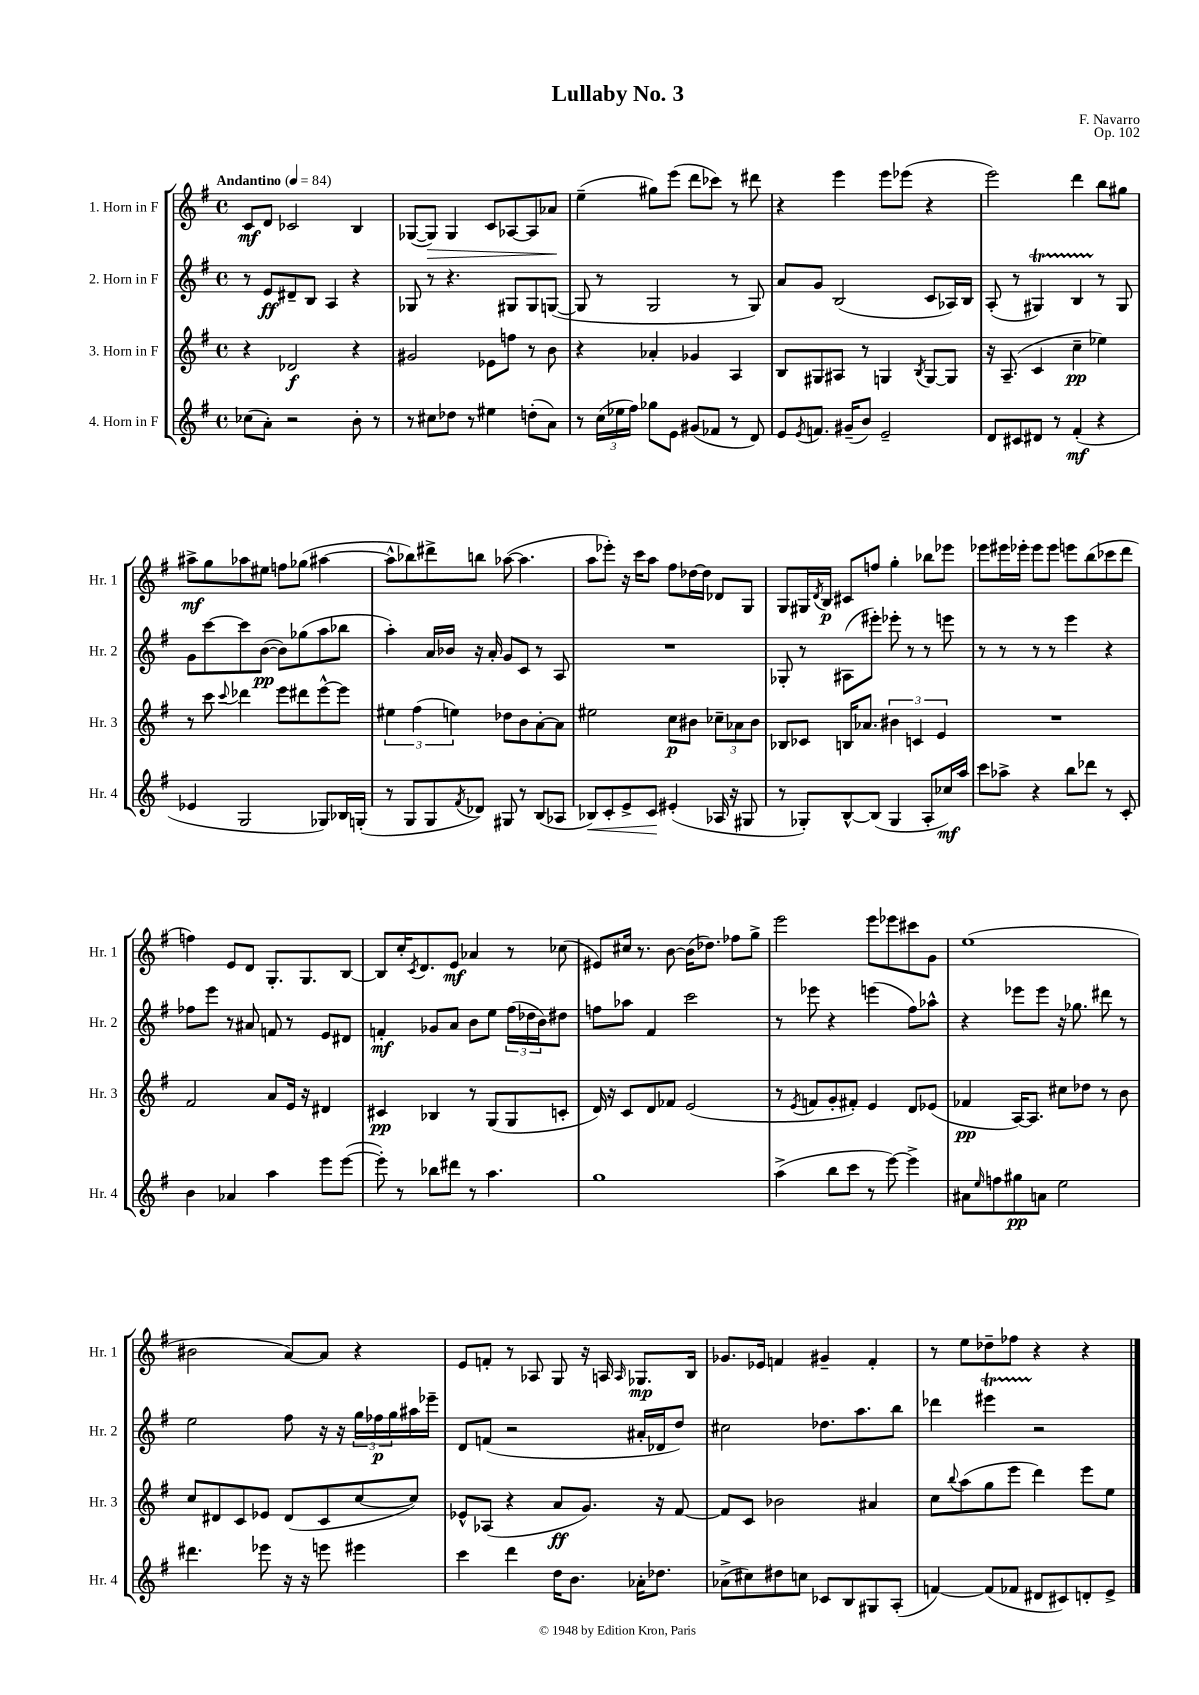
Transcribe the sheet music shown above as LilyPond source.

\header { title = "Lullaby No. 3" composer = "F. Navarro" opus = "Op. 102" }
<<
\new StaffGroup <<
\new Staff = "s0" \with { instrumentName = "1. Horn in F" shortInstrumentName = "Hr. 1" } {
    \clef treble \key g \major \defaultTimeSignature \time 4/4 \tempo "Andantino" 4 = 84
    c'8\mf d'8 ces'2 b4 |
    ges8~( ges8\>) ges4 c'8 aes8~ aes8 aes'8\! |
    e''4--( gis''8) e'''8( d'''8 ces'''8) r8 dis'''8 |
    r4 e'''4 e'''8 ees'''8( r4 |
    e'''2) d'''4 b''8 gis''8 |
    ais''8->\mf g''8 aes''8 eis''8 f''8 ges''8( ais''4~ |
    ais''8-^ bes''8) dis'''8-> b''8 aes''8~( aes''4. |
    a''8 ees'''8-.) r16 c'''16 a''8 fis''8 des''16~ des''16 des'8 g8 |
    g8 gis16 \acciaccatura { d'8 } b16\p cis'8 f''8 g''4-. bes''8 ees'''8 |
    ees'''8 eis'''16 ees'''16-. ees'''8 ees'''8 e'''8 b''8( ces'''8 d'''8 |
    f''4) e'8 d'8 g8.-. g8. b8~ |
    b8 c''16-. \acciaccatura { c'8 } d'8. e'8\mf aes'4 r8 ces''8( |
    eis'8) cis''16 r8. b'8~ b'16( des''8.) fes''8 g''8-> |
    e'''2 e'''8 ees'''8 cis'''8 g'8 |
    e''1( |
    bis'2 a'8~) a'8 r4 |
    e'8 f'8-. r8 aes8 g8 r16 a16 \grace { a16 } ges8.\mp b16 |
    ges'8. ees'16 f'4 gis'4-- f'4-. |
    r8 e''8 des''8-- fes''8 r4 r4 \bar "|." |
}
\new Staff = "s1" \with { instrumentName = "2. Horn in F" shortInstrumentName = "Hr. 2" } {
    \clef treble \key g \major \defaultTimeSignature \time 4/4
    r8 e'8\ff dis'8-- b8 a4 r4 |
    ges8 r8 r4. gis8 gis8 g8~( |
    g8 r8 g2 r8 g8) |
    a'8 g'8 b2( c'8 aes16) b16 |
    a8-.( r8 gis4\startTrillSpan) b4 r8\stopTrillSpan gis8 |
    g'8 c'''8~ c'''8 b'8~\pp( b'8) ges''8( a''8 bes''8 |
    a''4-.) a'16 bes'16 r16 a'16-. g'8 c'8 r8 a8 |
    R1 |
    ges8-. r8 ais8( eis'''8-.) ees'''8-. r8 r8 e'''8 |
    r8 r8 r8 r8 e'''4 r4 |
    fes''8 e'''8 r8 ais'8 f'8 r8 e'8 dis'8 |
    f'4-.\mf ges'8 a'8 b'8 e''8 \tuplet 3/2 { fis''16( des''16 b'16) } dis''8 |
    f''8 aes''8 fis'4 c'''2 |
    r8 ees'''8 r4 e'''4( fis''8) aes''8-^ |
    r4 ees'''8 ees'''8 r16 ges''8. dis'''8 r8 |
    e''2 fis''8 r16 r16 \tuplet 3/2 { g''16 fes''16\p g''16 } ais''16 ees'''16-- |
    d'8 f'8( r2 ais'16-. des'16 d''8) |
    cis''2 des''8. a''8. b''8 |
    des'''4 eis'''4\startTrillSpan r2\stopTrillSpan \bar "|." |
}
\new Staff = "s2" \with { instrumentName = "3. Horn in F" shortInstrumentName = "Hr. 3" } {
    \clef treble \key g \major \defaultTimeSignature \time 4/4
    r4 des'2\f r4 |
    gis'2 ees'8 f''8 r8 b'8 |
    r4 aes'4-. ges'4 a4 |
    b8 gis8 ais8 r8 g4 \acciaccatura { b8 } g8~ g8 |
    r16 a8.--( c'4 c''4--\pp ees''4) |
    r8 c'''8 \appoggiatura { c'''8 } des'''4 e'''8 dis'''8 e'''8~-^ e'''8 |
    \tuplet 3/2 { eis''4 fis''4( e''4) } des''8 b'8 a'8~-. a'8 |
    eis''2 c''8\p bis'8 \tuplet 3/2 { ces''8-- aes'8 bis'8 } |
    bes8 ces'8 b16 aes'8. \tuplet 3/2 { bis'4 c'4 e'4 } |
    R1 |
    fis'2 a'8 e'16 r16 dis'4 |
    cis'4\pp bes4 r8 g8( g8 c'8-. |
    d'16) r16 c'8 d'8 fes'8 e'2( |
    r8 \acciaccatura { e'8 } f'8 g'8-. fis'8-.) e'4 d'8 ees'8( |
    fes'4\pp a16~) a8. cis''8 des''8 r8 b'8 |
    c''8 dis'8 c'8 ees'8 dis'8( c'8 c''8~ c''8) |
    ees'8-^ aes8( r4 a'8\ff g'8.) r16 fis'8~ |
    fis'8 c'8 bes'2 ais'4 |
    c''8 \appoggiatura { b''8 } a''8( g''8 e'''8 d'''4) e'''8 e''8 \bar "|." |
}
\new Staff = "s3" \with { instrumentName = "4. Horn in F" shortInstrumentName = "Hr. 4" } {
    \clef treble \key g \major \defaultTimeSignature \time 4/4
    ces''8( a'8-.) r2 b'8-. r8 |
    r8 cis''8 des''8 r8 eis''4 d''8-.( a'8) |
    r8 \tuplet 3/2 { c''16( ees''16 fis''16) } ges''8 e'8 gis'8( fes'8 r8 d'8) |
    e'8 \acciaccatura { e'8 } f'8. gis'16--( b'8) e'2-- |
    d'8 cis'8 dis'8 r8 fis'4-.\mf( r4 |
    ees'4 g2 ges8) bes16 g16-.( |
    r8 g8 g8 \acciaccatura { fis'8 } des'8) gis8 r8 b8( aes8 |
    bes8\<) c'8-. e'8-> c'8\! eis'4-.( aes16 r16 gis8 |
    r8 ges8-.) b8~-^ b8( ges4 a8-. ces''16\mf) a''16 |
    c'''8 aes''8-> r4 b''8 des'''8 r8 c'8-. |
    b'4 aes'4 a''4 e'''8 e'''8~( |
    e'''8-.) r8 bes''8 dis'''8 r8 a''4. |
    g''1 |
    a''4->( b''8 c'''8 r8 e'''8~) e'''4-> |
    ais'8 \grace { e''16 } f''8 gis''8\pp a'8 e''2 |
    dis'''4. ees'''8 r16 r16 e'''8 eis'''4 |
    c'''4 d'''4 d''16 b'8. aes'16-. des''8. |
    aes'8->( cis''8) dis''8 c''8 ces'8 b8 gis8 a8-.( |
    f'4~) f'8( fes'8 dis'8 cis'8) d'8-. e'8-> \bar "|." |
}
>>
>>
\layout { \context { \Score \remove "Bar_number_engraver" } }
